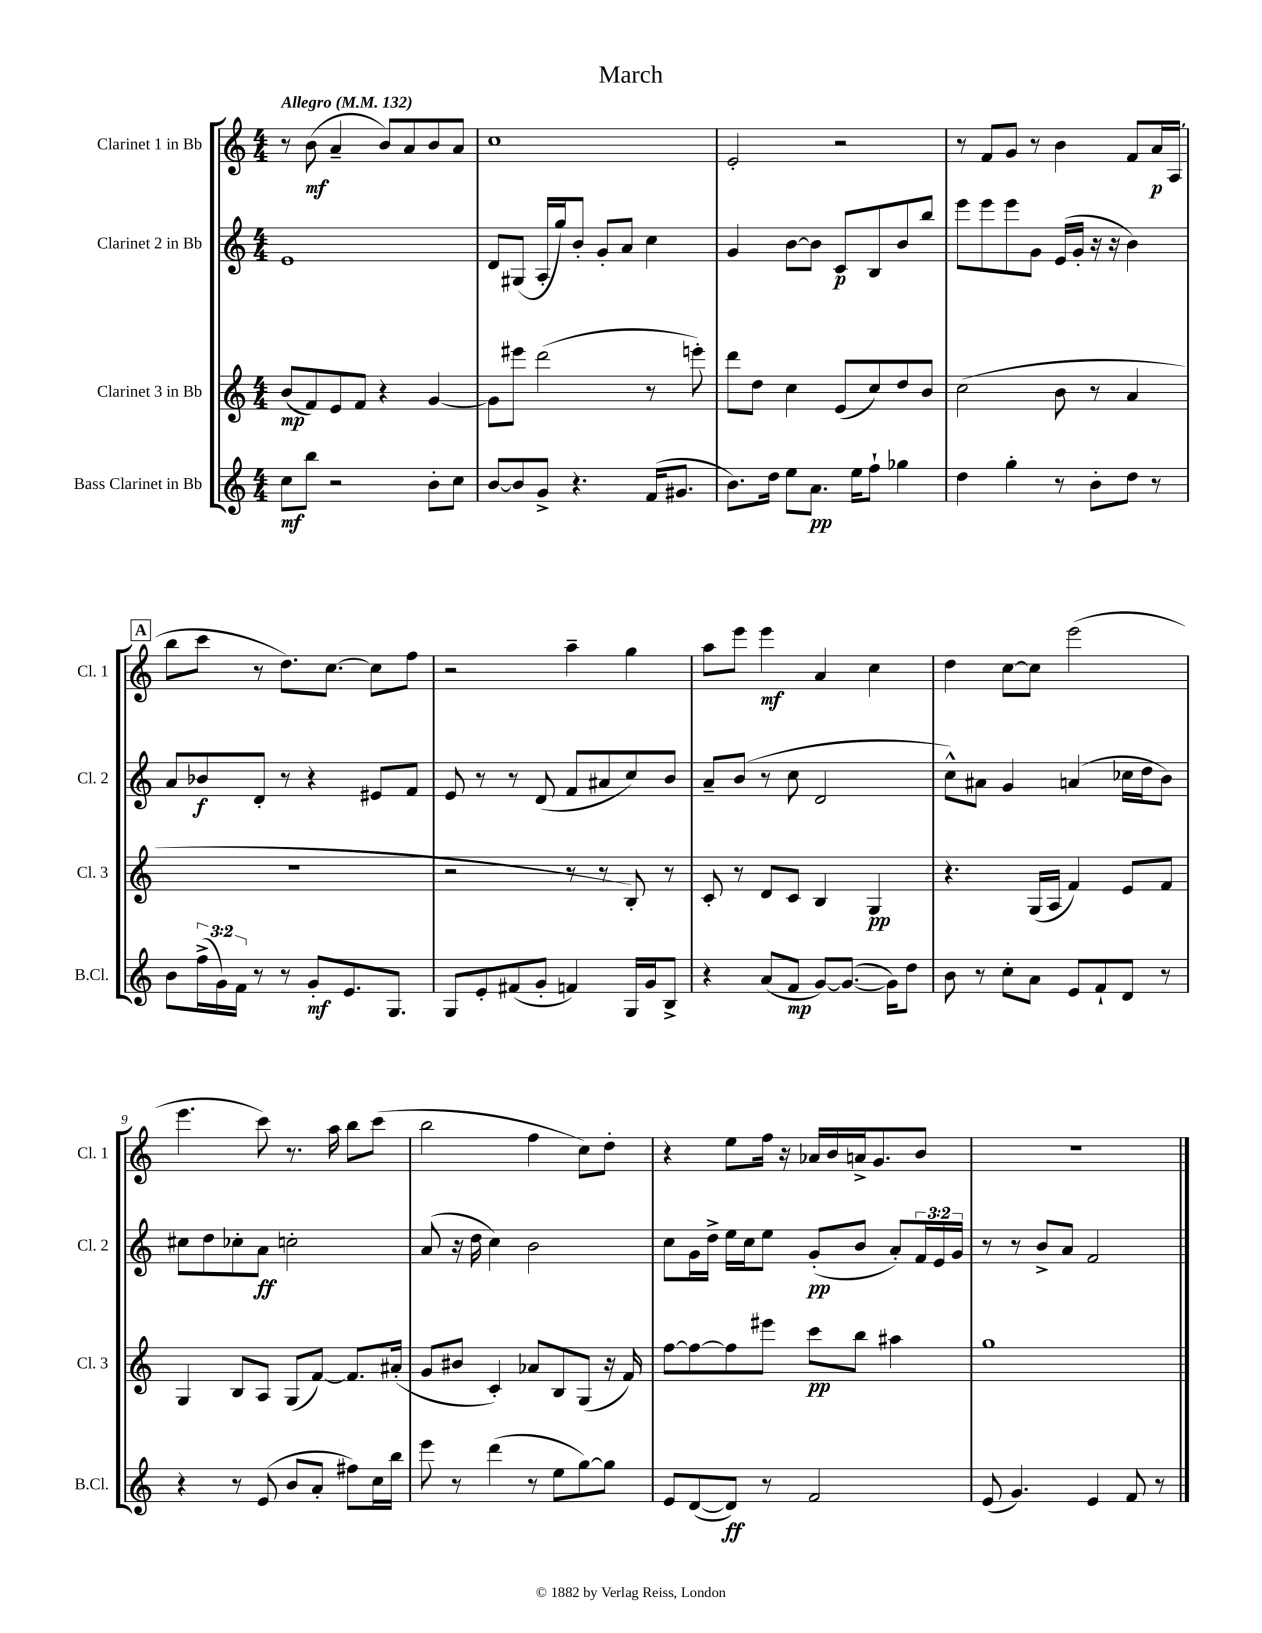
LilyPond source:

\header { title = "March" }
<<
\new StaffGroup <<
\new Staff = "s0" \with { instrumentName = "Clarinet 1 in Bb" shortInstrumentName = "Cl. 1" } {
    \clef treble \key c \major \numericTimeSignature \time 4/4 \tempo "Allegro" 4 = 132
    r8 b'8\mf( a'4-- b'8) a'8 b'8 a'8 |
    c''1 |
    e'2-. r2 |
    r8 f'8 g'8 r8 b'4 f'8 a'16\p a16( |
    \mark \markup { \box "A" } b''8 c'''8 r8 d''8.) c''8.~ c''8 f''8 |
    r2 a''4-- g''4 |
    a''8 e'''8 e'''4\mf a'4 c''4 |
    d''4 c''8~ c''8 e'''2( |
    e'''4. c'''8) r8. a''16 b''8 c'''8( |
    b''2 f''4 c''8) d''8-. |
    r4 e''8 f''16 r16 aes'16 b'16 a'16-> g'8. b'8 |
    r1 \bar "|." |
}
\new Staff = "s1" \with { instrumentName = "Clarinet 2 in Bb" shortInstrumentName = "Cl. 2" } {
    \clef treble \key c \major \numericTimeSignature \time 4/4 \override Staff.TupletNumber.text = #tuplet-number::calc-fraction-text
    e'1 |
    d'8 gis8( a16-. g''16) b'8-. g'8-. a'8 c''4 |
    g'4 b'8~ b'8 c'8\p b8 b'8 b''8 |
    e'''8 e'''8 e'''8 g'8 e'16( g'16-. r16 r16 b'4) |
    \mark \markup { \box "A" } a'8 bes'8\f d'8-. r8 r4 eis'8 f'8 |
    e'8 r8 r8 d'8( f'8 ais'8 c''8) b'8 |
    a'8-- b'8( r8 c''8 d'2 |
    c''8-^) ais'8 g'4 a'4( ces''16 d''16 b'8) |
    cis''8 d''8 ces''8-. a'8\ff c''2-. |
    a'8( r16 d''16 c''4) b'2 |
    c''8 g'16 d''16-> e''16 c''16 e''8 g'8-.\pp( b'8 a'8-.) \tuplet 3/2 { f'16 e'16 g'16 } |
    r8 r8 b'8-> a'8 f'2 \bar "|." |
}
\new Staff = "s2" \with { instrumentName = "Clarinet 3 in Bb" shortInstrumentName = "Cl. 3" } {
    \clef treble \key c \major \numericTimeSignature \time 4/4
    b'8\mp( f'8) e'8 f'8 r4 g'4~ |
    g'8 eis'''8 d'''2( r8 e'''8-.) |
    d'''8 d''8 c''4 e'8( c''8) d''8 b'8 |
    c''2( b'8 r8 a'4 |
    \mark \markup { \box "A" } R1 |
    r2 r8 r8 b8-.) r8 |
    c'8-. r8 d'8 c'8 b4 g4\pp |
    r4. g16( a16 f'4) e'8 f'8 |
    g4 b8 a8 g8( f'8~) f'8. ais'16-.( |
    g'8 bis'8 c'4-.) aes'8 b8 g8( r16 f'16) |
    f''8~ f''8~ f''8 eis'''8 c'''8\pp b''8 ais''4 |
    g''1 \bar "|." |
}
\new Staff = "s3" \with { instrumentName = "Bass Clarinet in Bb" shortInstrumentName = "B.Cl." } {
    \clef treble \key c \major \numericTimeSignature \time 4/4 \override Staff.TupletNumber.text = #tuplet-number::calc-fraction-text
    c''8\mf b''8 r2 b'8-. c''8 |
    b'8~ b'8 g'8-> r4. f'16( gis'8. |
    b'8.) d''16 e''8 a'8.\pp e''16 f''8-! ges''4 |
    d''4 g''4-. r8 b'8-. d''8 r8 |
    \mark \markup { \box "A" } b'8 \tuplet 3/2 { f''16->( g'16) f'16 } r8 r8 g'8-.\mf e'8. g8. |
    g8 e'8-. fis'8( g'8-. f'4) g16 g'16 b8-> |
    r4 a'8( f'8\mp g'8~) g'8.~( g'16) d''8 |
    b'8 r8 c''8-. a'8 e'8 f'8-! d'8 r8 |
    r4 r8 e'8( b'8 a'8-. fis''8) c''16 b''16 |
    e'''8 r8 d'''4( r8 e''8 g''8~) g''8 |
    e'8 d'8~( d'8\ff) r8 f'2 |
    e'8( g'4.) e'4 f'8 r8 \bar "|." |
}
>>
>>
